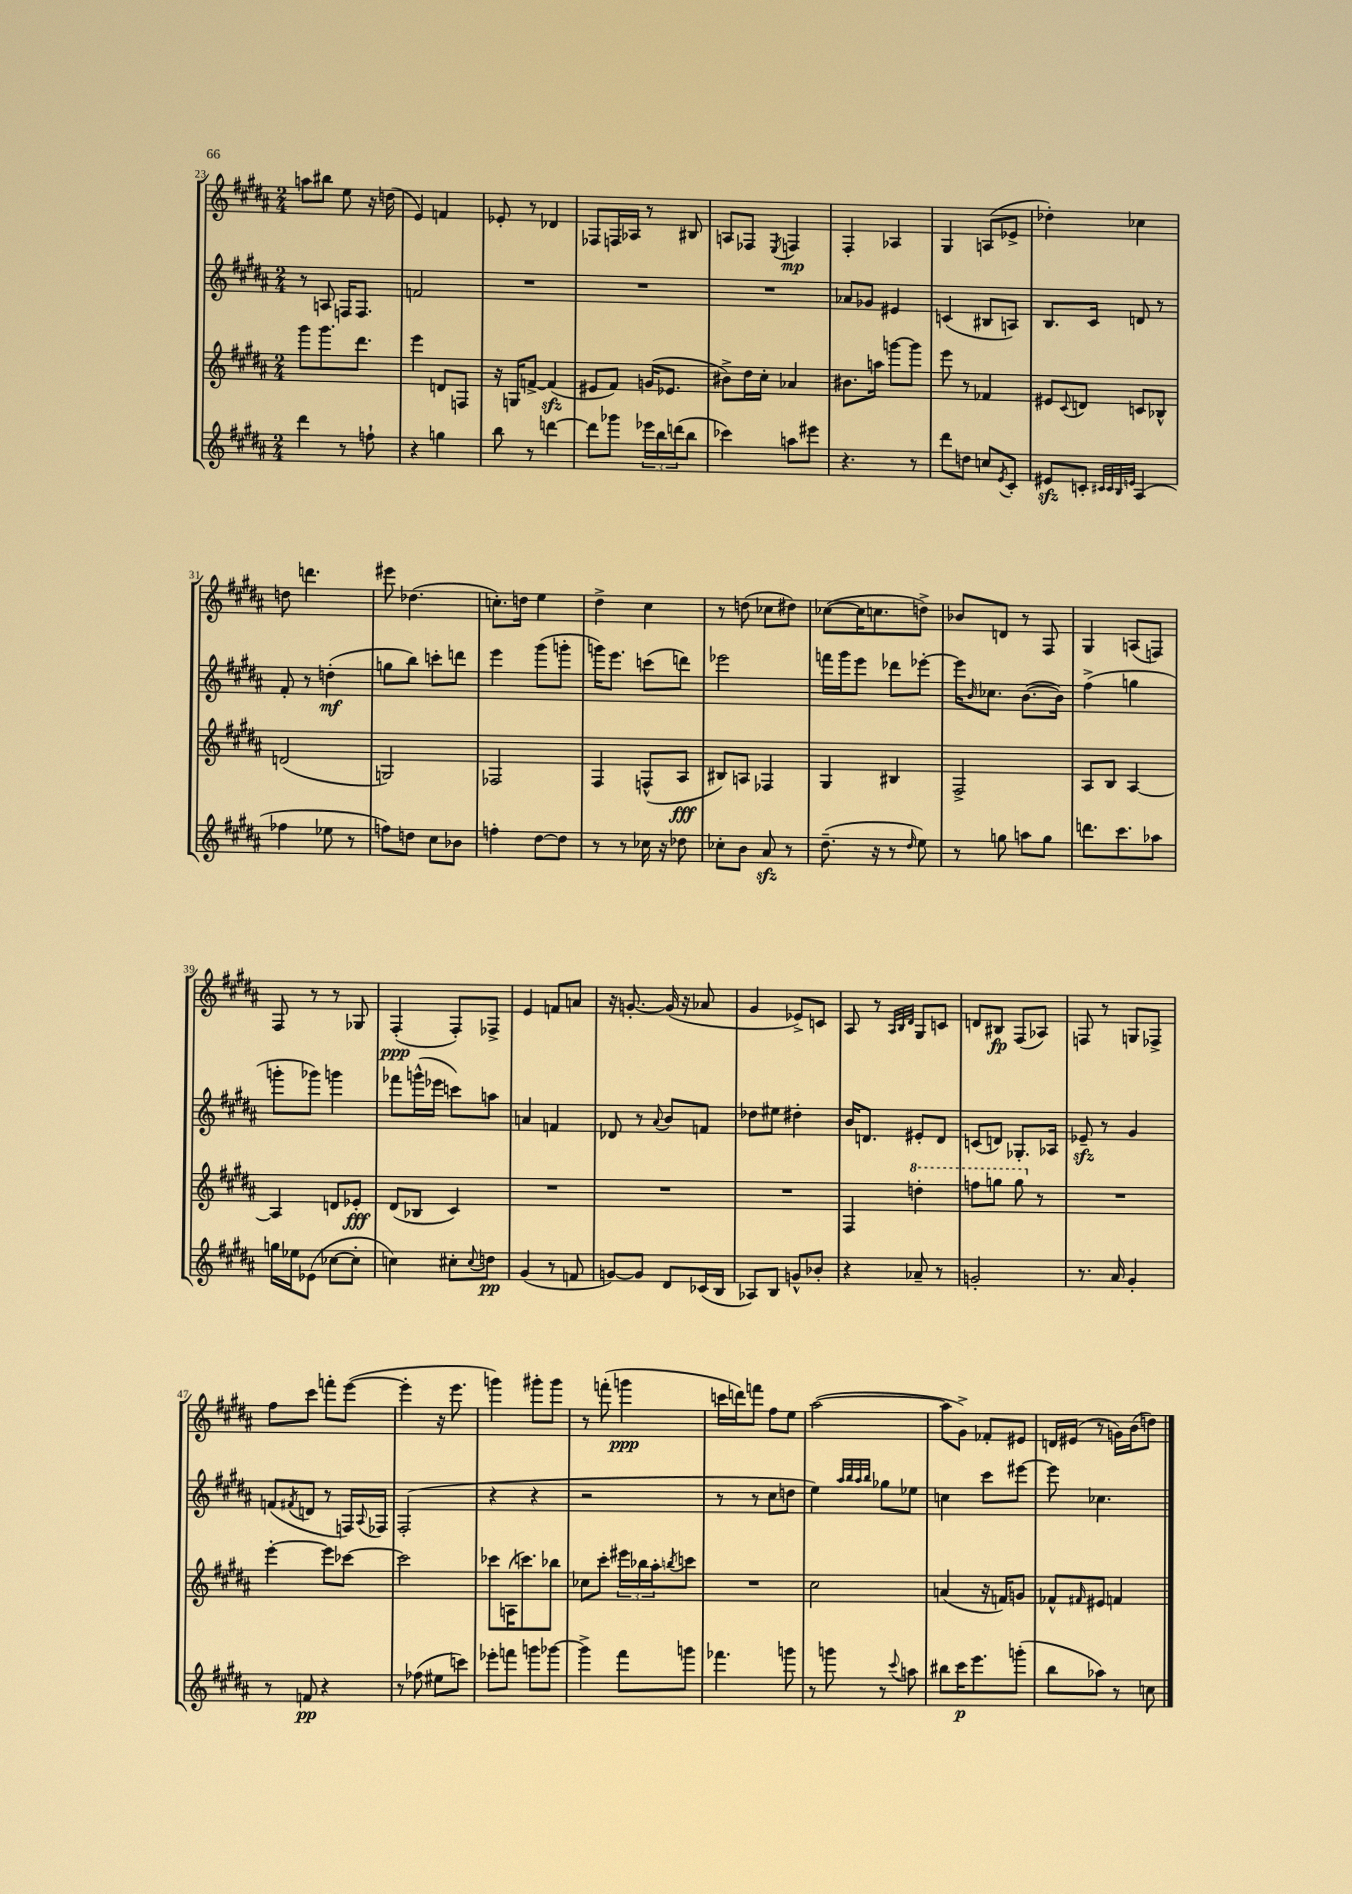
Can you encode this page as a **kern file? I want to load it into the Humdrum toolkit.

**kern	**dynam	**kern	**dynam	**kern	**dynam	**kern	**dynam
*part4	*part4	*part3	*part3	*part2	*part2	*part1	*part1
*staff4	*staff4	*staff3	*staff3	*staff2	*staff2	*staff1	*staff1
*clefG2	*	*clefG2	*	*clefG2	*	*clefG2	*
*k[f#c#g#d#a#]	*	*k[f#c#g#d#a#]	*	*k[f#c#g#d#a#]	*	*k[f#c#g#d#a#]	*
*M2/4	*	*M2/4	*	*M2/4	*	*M2/4	*
=23	=23	=23	=23	=23	=23	=23	=23
4ddd#\	.	8ggg#\L	.	8r	.	8aan\L	.
.	.	8.ggg#\	.	8An/	.	8bb#X\J	.
8r	.	.	.	16Fn/KL	.	8ee\	.
.	.	8.ddd#\J	.	8.F/J	.	.	.
8ffn`\	.	.	.	.	.	16r	.
.	.	.	.	.	.	(16ddn\	.
=24	=24	=24	=24	=24	=24	=24	=24
4r	.	4eee\	.	2fn/	.	4e/)	.
4ggn\	.	8dn/L	.	.	.	4fn/	.
.	.	8Fn/J	.	.	.	.	.
=25	=25	=25	=25	=25	=25	=25	=25
8bb\	.	16r	.	2r	.	8e-X'/	.
.	.	16Gn/KL	.	.	.	.	.
8r	.	[8fn^/J	.	.	.	8r	.
[4dddn\	.	(4fzz/]	.	.	.	4d-X/	.
=26	=26	=26	=26	=26	=26	=26	=26
8ddd\L]	.	8e#X/L	.	2r	.	8F-X/L	.
8ggg-X\J	.	8f#/J)	.	.	.	16Fn/L	.
.	.	.	.	.	.	16A-X/JJ	.
24eee-X\LL	.	(16gn/KL	.	.	.	8r	.
24bb\	.	.	.	.	.	.	.
.	.	8.e-X/J	.	.	.	.	.
(24dddn\J	.	.	.	.	.	.	.
8bb\J	.	.	.	.	.	8B#X/	.
=27	=27	=27	=27	=27	=27	=27	=27
4ccc-X\)	.	8b#X^\L)	.	2r	.	8An/L	.
.	.	16dd#\L	.	.	.	8F-X/J	.
.	.	16cc#'\JJ	.	.	.	.	.
.	.	.	.	.	.	8qE/	.
8aan\L	.	4a-X/	.	.	.	4Fn/	mp
8eee#X\J	.	.	.	.	.	.	.
=28	=28	=28	=28	=28	=28	=28	=28
4.r	.	8.b#X\L	.	8a-X/L	.	4F#'/	.
.	.	.	.	8g-X/J	.	.	.
.	.	16aan\Jk	.	.	.	.	.
.	.	[8gggn\L	.	4e#X/	.	4A-X/	.
8r	.	8ggg\J]	.	.	.	.	.
=29	=29	=29	=29	=29	=29	=29	=29
8ddd#\L	.	8eee\	.	(4cn/	.	4G#/	.
8ddn\J	.	8r	.	.	.	.	.
8ccn/L	.	4f-X/	.	8B#X/L	.	(8An/L	.
8qe/	.	.	.	.	.	.	.
8c#'/J	.	.	.	8An/J)	.	8e-X^/J	.
=30	=30	=30	=30	=30	=30	=30	=30
8e#Xzz/L	.	8e#X/L	.	8.B/L	.	4dd-X'\)	.
.	.	8qqc#/	.	.	.	.	.
8cn'/J	.	8dn/J	.	.	.	.	.
.	.	.	.	16c#/Jk	.	.	.
32qqc#X/LLL	.	.	.	.	.	.	.
32qqc#/	.	.	.	.	.	.	.
32qqB/	.	.	.	.	.	.	.
32qqen/JJJ	.	.	.	.	.	.	.
(4A#/	.	8cn/L	.	8dn/	.	4cc-X\	.
.	.	8B-X^^/J	.	8r	.	.	.
!!LO:LB:g=z
=31	=31	=31	=31	=31	=31	=31	=31
4ff-X\	.	(2dn/	.	8f#'/	.	8ddn\	.
.	.	.	.	8r	.	4.dddn\	.
8ee-X\	.	.	.	(4ddn'\	mf	.	.
8r	.	.	.	.	.	.	.
=32	=32	=32	=32	=32	=32	=32	=32
8ffn\L)	.	2Gn/)	.	8ggn\L	.	8eee#X\	.
8ddn\J	.	.	.	8bb\J)	.	(4.dd-X\	.
8cc#\L	.	.	.	8cccn'\L	.	.	.
8b-X\J	.	.	.	8dddn\J	.	.	.
=33	=33	=33	=33	=33	=33	=33	=33
4ffn'\	.	2F-X/	.	4eee\	.	8.ccn'\L)	.
.	.	.	.	.	.	16ddn\Jk	.
[8dd#\L	.	.	.	(8ggg#\L	.	4ee\	.
8dd#\J]	.	.	.	8gggn'\J	.	.	.
=34	=34	=34	=34	=34	=34	=34	=34
8r	.	4F#/	.	16gggn\KL)	.	4dd#^\	.
.	.	.	.	8.eee\J	.	.	.
8r	.	.	.	.	.	.	.
16cc-X\	.	(8Fn^^/L	.	(8cccn\L	.	4cc#\	.
16r	.	.	.	.	.	.	.
8dd-X\	.	8A#/J	fff	8dddn\J)	.	.	.
=35	=35	=35	=35	=35	=35	=35	=35
8cc-X'\L	.	8B#X/L)	.	2eee-X\	.	8r	.
8b\J	.	8An/J	.	.	.	(8ddn\	.
8a#zz/	.	4F-X/	.	.	.	8cc-X\L	.
8r	.	.	.	.	.	8dd#X\J)	.
=36	=36	=36	=36	=36	=36	=36	=36
(8.dd#~\	.	4G#/	.	16fffn\LL	.	([8cc-X\L	.
.	.	.	.	16ggg#\J	.	.	.
.	.	.	.	8eee\J	.	16cc-\K]	.
16r	.	.	.	.	.	8.ccn\	.
8r	.	4B#X/	.	8ddd-X\L	.	.	.
16qqdd#/	.	.	.	.	.	.	.
8ee\)	.	.	.	[8eee-X'\J	.	8ddn^\J)	.
=37	=37	=37	=37	=37	=37	=37	=37
8r	.	2F#^/	.	16eee-\KL]	.	8b-X/L	.
.	.	.	.	16qqb/	.	.	.
.	.	.	.	8.cc-X\J	.	.	.
8ggn\	.	.	.	.	.	8dn/J	.
8aan\L	.	.	.	([8.b\L	.	8r	.
8gg\J	.	.	.	.	.	8F#/	.
.	.	.	.	16b\Jk])	.	.	.
=38	=38	=38	=38	=38	=38	=38	=38
8.dddn\L	.	8A#/L	.	(4ff#^\	.	4G#/	.
.	.	8B/J	.	.	.	.	.
8.ccc#\	.	.	.	.	.	.	.
.	.	[4A#/	.	4ggn\	.	(8An/L	.
8aa-X\J	.	.	.	.	.	8Fn/J)	.
!!LO:LB:g=z
=39	=39	=39	=39	=39	=39	=39	=39
16ggn\LL	.	4A#/]	.	8gggn'\L	.	8F#/	.
16ee-X\J	.	.	.	.	.	.	.
(8e-X\J	.	.	.	8ggg-X\J)	.	8r	.
[8cc-X\L	.	8dn/L	.	4gggn\	.	8r	.
8cc-'\J]	.	8e-X'/J	fff	.	.	8G-X/	.
=40	=40	=40	=40	=40	=40	=40	=40
4ccn\)	.	(8d#/L	.	8fff-X\L	.	(4F#'/	ppp
.	.	8B-X/J	.	(16gggn^^\L	.	.	.
.	.	.	.	16eee-X\JJ	.	.	.
8cc#X'\L	.	4c#/)	.	8cccn\L)	.	8F#'/L)	.
8qqcc#/	.	.	.	.	.	.	.
8ddn\J	pp	.	.	8aan\J	.	8F-X^/J	.
=41	=41	=41	=41	=41	=41	=41	=41
(4g#/	.	2r	.	4an/	.	4e/	.
8r	.	.	.	4fn/	.	8fn/L	.
8fn/	.	.	.	.	.	8an/J	.
=42	=42	=42	=42	=42	=42	=42	=42
[8gn/L)	.	2r	.	8d-X/	.	16r	.
.	.	.	.	.	.	[8.gn'/	.
8g/J]	.	.	.	8r	.	.	.
.	.	.	.	8qqa#/	.	.	.
8d#/L	.	.	.	8b/L	.	(16g/]	.
.	.	.	.	.	.	16r	.
(16c-X/L	.	.	.	8fn/J	.	8a-X/	.
16B/JJ	.	.	.	.	.	.	.
=43	=43	=43	=43	=43	=43	=43	=43
8A-X/L)	.	2r	.	8dd-X\L	.	4g#/	.
8B/J	.	.	.	8ee#X\J	.	.	.
8gn^^/L	.	.	.	4dd#X'\	.	8e-X^/L)	.
8b-X'/J	.	.	.	.	.	8cn/J	.
=44	=44	=44	=44	=44	=44	=44	=44
4r	.	4F#/	.	16b/KL	.	8A#/	.
.	.	.	.	8.dn/J	.	.	.
.	.	.	.	.	.	8r	.
.	.	.	.	.	.	32qqA#/LLL	.
.	.	.	.	.	.	32qqB/	.
.	.	.	.	.	.	32qqd#/JJJ	.
*	*	*8va	*	*	*	*	*
8a-X~/	.	4dddn'\	.	8e#X'/L	.	8G#/L	.
8r	.	.	.	8d/J	.	8cn/J	.
=45	=45	=45	=45	=45	=45	=45	=45
2gn'/	.	8fffn\L	.	(8cn/L	.	8dn/L	.
.	.	8gggn\J	.	8dn/J)	.	8B#X/J	fp
.	.	8ggg\	.	8.G-X'/L	.	(8F#/L	.
*	*	*X8va	*	*	*	*	*
.	.	8r	.	.	.	8A-X/J)	.
.	.	.	.	16A-X/Jk	.	.	.
=46	=46	=46	=46	=46	=46	=46	=46
8.r	.	2r	.	8e-Xzz~/	.	8Fn/	.
.	.	.	.	8r	.	8r	.
16a#/	.	.	.	.	.	.	.
4g#'/	.	.	.	4g#/	.	8Gn/L	.
.	.	.	.	.	.	8F-X^/J	.
!!LO:LB:g=z
=47	=47	=47	=47	=47	=47	=47	=47
8r	.	[4eee'\	.	(8fn/L	.	8ff#\L	.
.	.	.	.	8qf#X/	.	.	.
8fn/	pp	.	.	8dn/J	.	8ccc#\J	.
4r	.	8eee\L]	.	8r	.	8fffn'\L	.
.	.	[8ccc-X\J	.	16Fn/LL)	.	([8eee\J	.
.	.	.	.	8qqA#/	.	.	.
.	.	.	.	16F-X/JJ	.	.	.
=48	=48	=48	=48	=48	=48	=48	=48
8r	.	2ccc-\]	.	(2F#'/	.	4eee'\]	.
(8ff-X\	.	.	.	.	.	.	.
8ee#X\L	.	.	.	.	.	16r	.
.	.	.	.	.	.	8.eee\	.
8cccn\J)	.	.	.	.	.	.	.
=49	=49	=49	=49	=49	=49	=49	=49
8eee-X'\L	.	8ccc-X\L	.	4r	.	4gggn\)	.
8fffn\J	.	(16An\K	.	.	.	.	.
.	.	8.cccn\)	.	.	.	.	.
8gggn\L	.	.	.	4r	.	8ggg#X'\L	.
[8ggg-X\J	.	8bb-X\J	.	.	.	8ggg#\J	.
=50	=50	=50	=50	=50	=50	=50	=50
4ggg-^\]	.	8cc-X\L	.	2r	.	8r	.
.	.	8ccc#'\J	.	.	.	(8fffn'\	.
8fff#\L	.	24eee#X\LL	.	.	.	4gggn\	ppp
.	.	24bb-X\	.	.	.	.	.
.	.	24aa#'\J	.	.	.	.	.
.	.	8qbbn/	.	.	.	.	.
8gggn\J	.	8cccn\J	.	.	.	.	.
=51	=51	=51	=51	=51	=51	=51	=51
4.fff-X\	.	2r	.	8r	.	16cccn\LL	.
.	.	.	.	.	.	16dddn\J)	.
.	.	.	.	8r	.	8fffn\J	.
.	.	.	.	8cc#\L	.	8ff#\L	.
8gggn\	.	.	.	8ddn\J	.	8ee\J	.
=52	=52	=52	=52	=52	=52	=52	=52
8r	.	2cc#\	.	4ee\)	.	([2aa#\	.
8gggn\	.	.	.	.	.	.	.
.	.	.	.	32qqaa#/LLL	.	.	.
.	.	.	.	32qqbb/	.	.	.
.	.	.	.	32qqaa#/	.	.	.
.	.	.	.	32qqbb/JJJ	.	.	.
8r	.	.	.	8gg-X\L	.	.	.
8qqccc#/	.	.	.	.	.	.	.
8aan\	.	.	.	8ee-X\J	.	.	.
=53	=53	=53	=53	=53	=53	=53	=53
8bb#X\L	.	(4an/	.	4ccn\	.	8aa#\L]	.
16ccc#\K	p	.	.	.	.	8g#^\J)	.
8.eee\	.	.	.	.	.	.	.
.	.	16r	.	8ccc#\L	.	8f-X'/L	.
.	.	16fn/KL)	.	.	.	.	.
(8gggn'\J	.	8gn/J	.	[8eee#X\J	.	8e#X/J	.
=54	=54	=54	=54	=54	=54	=54	=54
8bb\L	.	8f-X^^/L	.	8eee#\]	.	16dn/LL	.
.	.	.	.	.	.	(16e#X/JJ	.
.	.	16qqf#X/	.	.	.	.	.
8aa-X\J)	.	8e#X/J	.	4.cc-X\	.	8r	.
8r	.	4fn/	.	.	.	16gn\LL)	.
.	.	.	.	.	.	(16b\J	.
8ccn\	.	.	.	.	.	8ddn\J)	.
==	==	==	==	==	==	==	==
*-	*-	*-	*-	*-	*-	*-	*-
